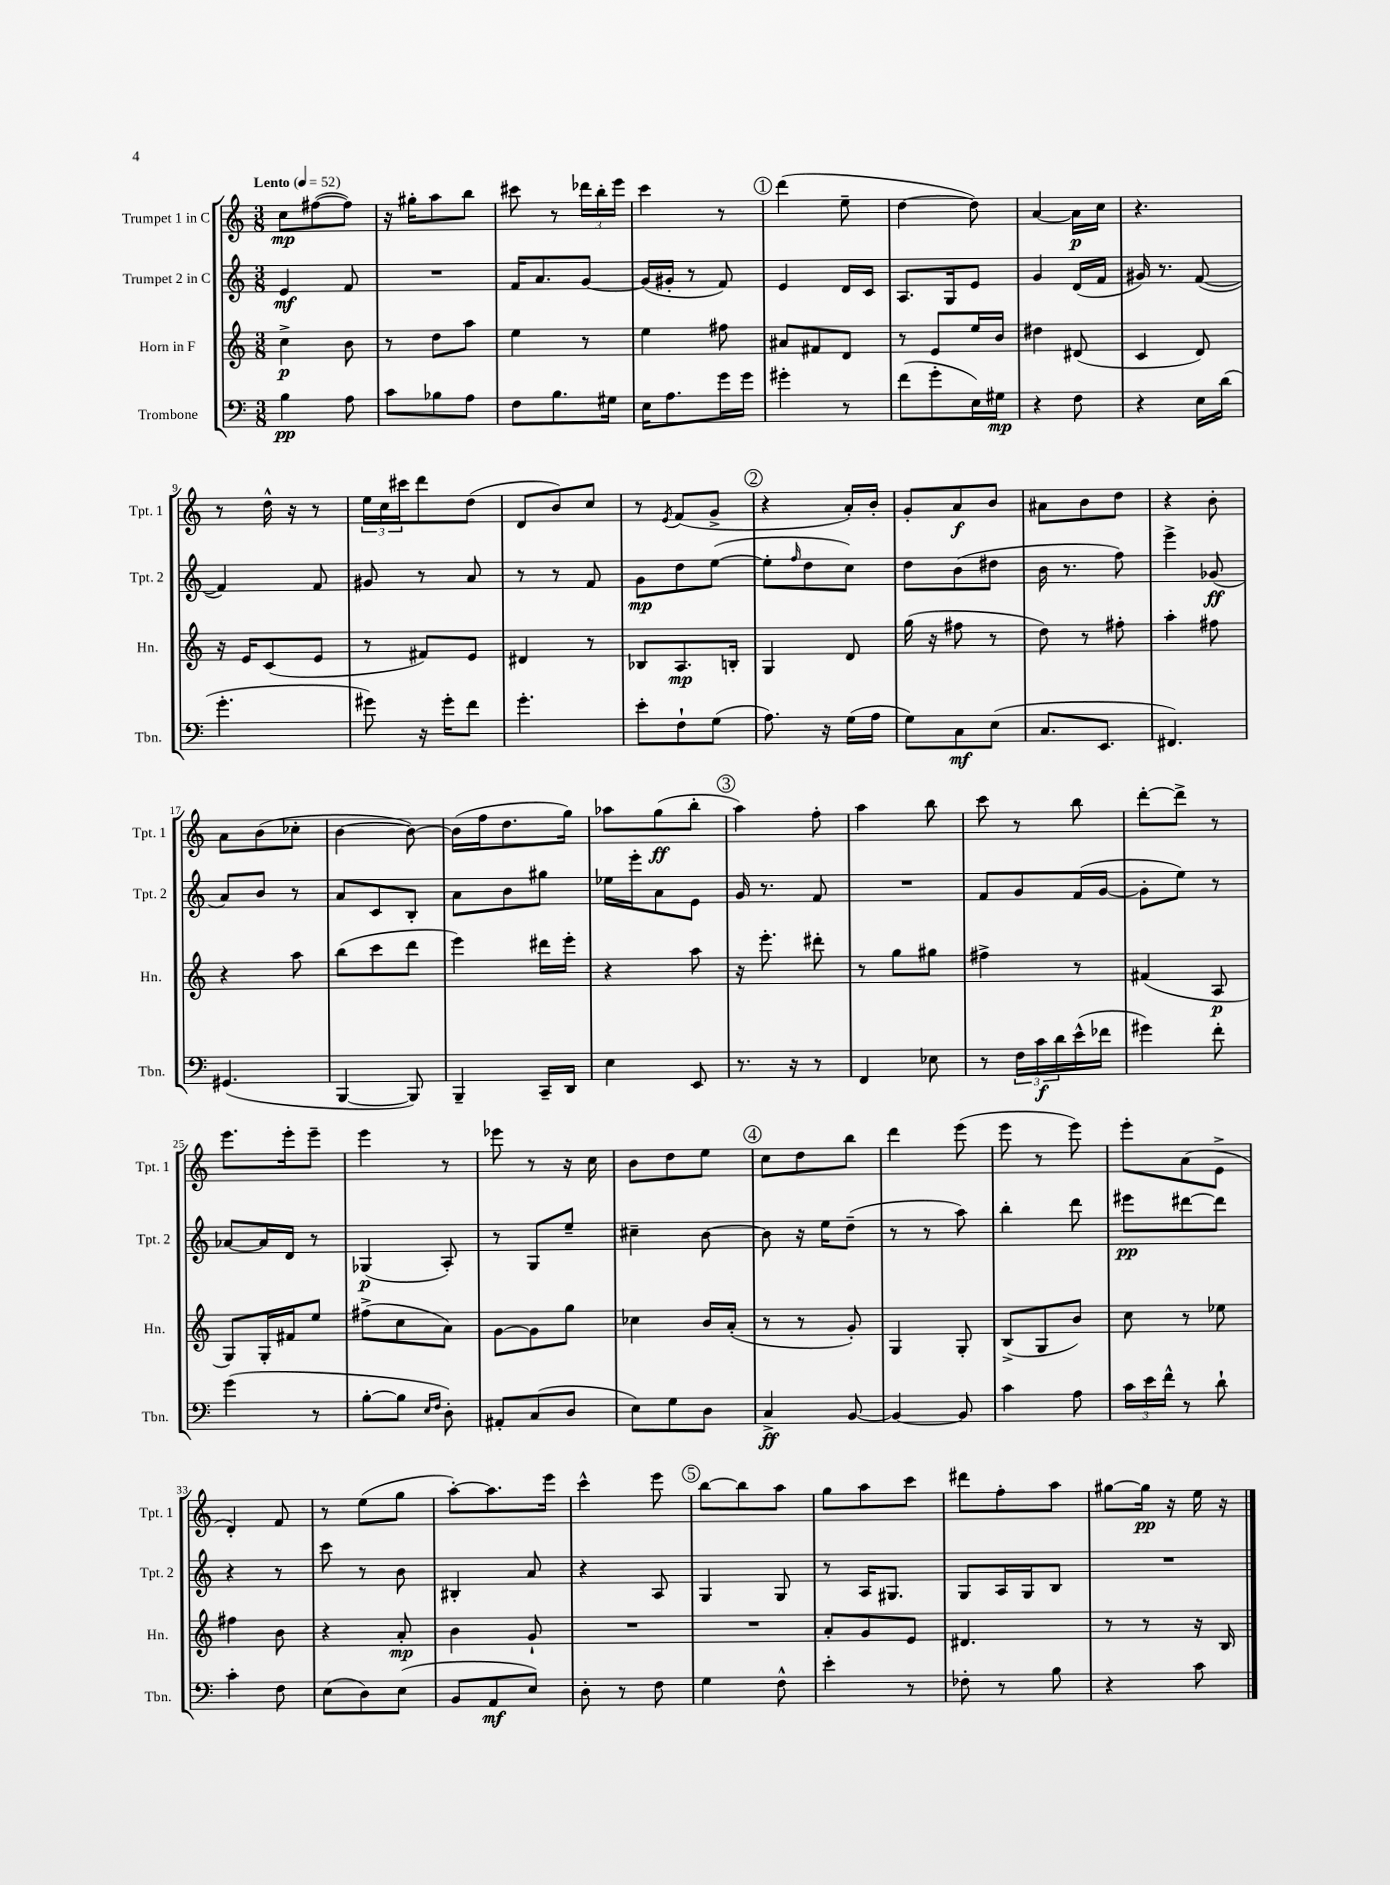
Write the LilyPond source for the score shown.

<<
\new StaffGroup <<
\new Staff = "s0" \with { instrumentName = "Trumpet 1 in C" shortInstrumentName = "Tpt. 1" } {
    \clef treble \key c \major \numericTimeSignature \time 3/8 \tempo "Lento" 4 = 52
    c''8\mp fis''8~( fis''8) |
    r16 gis''16-. a''8 b''8 |
    cis'''8 r8 \tuplet 3/2 { des'''16 b''16-. e'''16 } |
    c'''4 r8 |
    \mark \markup { \circle "1" } d'''4( e''8-- |
    d''4~ d''8) |
    a'4~ a'16\p c''16 |
    r4. |
    r8 d''16-^ r16 r8 |
    \tuplet 3/2 { e''16 c''16 cis'''16 } d'''8 d''8( |
    d'8 b'8) c''8 |
    r8 \acciaccatura { e'8 } f'8( g'8-> |
    \mark \markup { \circle "2" } r4 a'16-.) b'16-. |
    g'8-. a'8\f b'8 |
    ais'8 b'8 d''8 |
    r4 b'8-. |
    a'8 b'8( ces''8-. |
    b'4~ b'8~) |
    b'16( f''16 d''8. g''16) |
    aes''8 g''8\ff( b''8-. |
    \mark \markup { \circle "3" } a''4) f''8-. |
    a''4 b''8 |
    c'''8 r8 b''8 |
    d'''8~-. d'''8-> r8 |
    e'''8. e'''16-. e'''8-- |
    e'''4 r8 |
    ees'''8 r8 r16 c''16 |
    b'8 d''8 e''8 |
    \mark \markup { \circle "4" } c''8 d''8 b''8 |
    d'''4 e'''8( |
    e'''8 r8 e'''8) |
    e'''8-. a'8( e'8-> |
    d'4-.) f'8 |
    r8 e''8( g''8 |
    a''8~-.) a''8. e'''16 |
    c'''4-^ e'''8 |
    \mark \markup { \circle "5" } b''8~ b''8 a''8 |
    g''8 a''8 c'''8 |
    dis'''8 f''8-. a''8 |
    gis''8~ gis''16\pp r16 e''16 r16 \bar "|." |
}
\new Staff = "s1" \with { instrumentName = "Trumpet 2 in C" shortInstrumentName = "Tpt. 2" } {
    \clef treble \key c \major \numericTimeSignature \time 3/8
    e'4\mf f'8 |
    R4. |
    f'16 a'8. g'8~ |
    g'16( gis'16-. r8 f'8) |
    \mark \markup { \circle "1" } e'4 d'16 c'16 |
    a8. g16 e'8 |
    g'4 d'16( f'16 |
    gis'16) r8. f'8~( |
    f'4) f'8 |
    gis'8 r8 a'8 |
    r8 r8 f'8 |
    g'8\mp d''8 e''8~( |
    \mark \markup { \circle "2" } e''8-. \grace { f''16 } d''8 c''8) |
    d''8 b'8( dis''8 |
    b'16 r8. f''8) |
    e'''4-> ges'8\ff( |
    a'8) b'8 r8 |
    a'8 c'8 b8-. |
    a'8 b'8 gis''8 |
    ees''16 e'''16-. a'8 e'8 |
    \mark \markup { \circle "3" } g'16 r8. f'8 |
    R4. |
    f'8 g'8 f'16( g'16~ |
    g'8-. e''8) r8 |
    aes'8~ aes'16 d'16 r8 |
    ges4\p( a8-.) |
    r8 g8 e''8-- |
    cis''4-- b'8~ |
    \mark \markup { \circle "4" } b'8 r16 e''16 d''8--( |
    r8 r8 a''8) |
    b''4-. d'''8 |
    eis'''8\pp dis'''8~ dis'''8 |
    r4 r8 |
    c'''8 r8 b'8 |
    bis4-. a'8 |
    r4 a8 |
    \mark \markup { \circle "5" } g4 g8 |
    r8 a16 gis8. |
    g8 a16 g16 b8 |
    R4. \bar "|." |
}
\new Staff = "s2" \with { instrumentName = "Horn in F" shortInstrumentName = "Hn." } {
    \clef treble \key c \major \numericTimeSignature \time 3/8
    c''4->\p b'8 |
    r8 d''8 a''8 |
    e''4 r8 |
    e''4 fis''8 |
    \mark \markup { \circle "1" } ais'8 fis'8 d'8 |
    r8 e'8 e''16 b'16 |
    dis''4 dis'8( |
    c'4 d'8) |
    r16 e'16 c'8( e'8 |
    r8 fis'8) e'8 |
    dis'4 r8 |
    bes8 a8.\mp b16-. |
    \mark \markup { \circle "2" } g4 d'8 |
    g''16( r16 fis''8 r8 |
    d''8) r8 fis''8-. |
    a''4-. fis''8 |
    r4 a''8 |
    b''8( c'''8 d'''8 |
    e'''4) dis'''16 e'''16-. |
    r4 a''8 |
    \mark \markup { \circle "3" } r16 e'''8.-. dis'''8-. |
    r8 g''8 gis''8 |
    fis''4-> r8 |
    fis'4( a8\p |
    g8) g16-. fis'16 e''8 |
    fis''8->( c''8 a'8) |
    g'8~ g'8 g''8 |
    ces''4 b'16 a'16-.( |
    \mark \markup { \circle "4" } r8 r8 g'8-.) |
    g4 g8-. |
    b8->( g8 b'8) |
    c''8 r8 ees''8 |
    fis''4 b'8 |
    r4 a'8-.\mp |
    b'4 g'8-! |
    R4. |
    \mark \markup { \circle "5" } R4. |
    a'8-. g'8 e'8 |
    dis'4. |
    r8 r8 r16 b16 \bar "|." |
}
\new Staff = "s3" \with { instrumentName = "Trombone" shortInstrumentName = "Tbn." } {
    \clef bass \key c \major \numericTimeSignature \time 3/8
    b4\pp a8 |
    c'8 bes8 a8 |
    f8 b8. gis16 |
    e16 a8. g'16 g'16 |
    \mark \markup { \circle "1" } gis'4-. r8 |
    f'8( g'8-. e16) gis16\mp |
    r4 f8 |
    r4 e16 d'16( |
    g'4.-. |
    gis'8) r16 gis'16-. f'8 |
    g'4.-. |
    e'8-. f8-! g8( |
    \mark \markup { \circle "2" } a8.) r16 g16( a16 |
    g8) c8\mf e8( |
    c8. e,8. |
    fis,4.) |
    gis,4.( |
    b,,4~ b,,8) |
    b,,4-- c,16-- d,16 |
    e4 e,8 |
    \mark \markup { \circle "3" } r8. r16 r8 |
    f,4 ees8 |
    r8 \tuplet 3/2 { f16 c'16\f d'16 } e'16-^( fes'16 |
    gis'4) f'8-. |
    g'4( r8 |
    b8~-. b8 \grace { e16 f16 } d8-.) |
    ais,8-. c8( d8 |
    e8) g8 d8 |
    \mark \markup { \circle "4" } c4->\ff b,8~ |
    b,4~ b,8 |
    c'4 a8 |
    \tuplet 3/2 { c'16 e'16 f'16-^ } r8 d'8-! |
    c'4-. f8 |
    e8( d8) e8( |
    b,8 a,8\mf e8) |
    d8-. r8 f8 |
    \mark \markup { \circle "5" } g4 f8-^ |
    e'4-. r8 |
    fes8-. r8 b8 |
    r4 c'8 \bar "|." |
}
>>
>>
